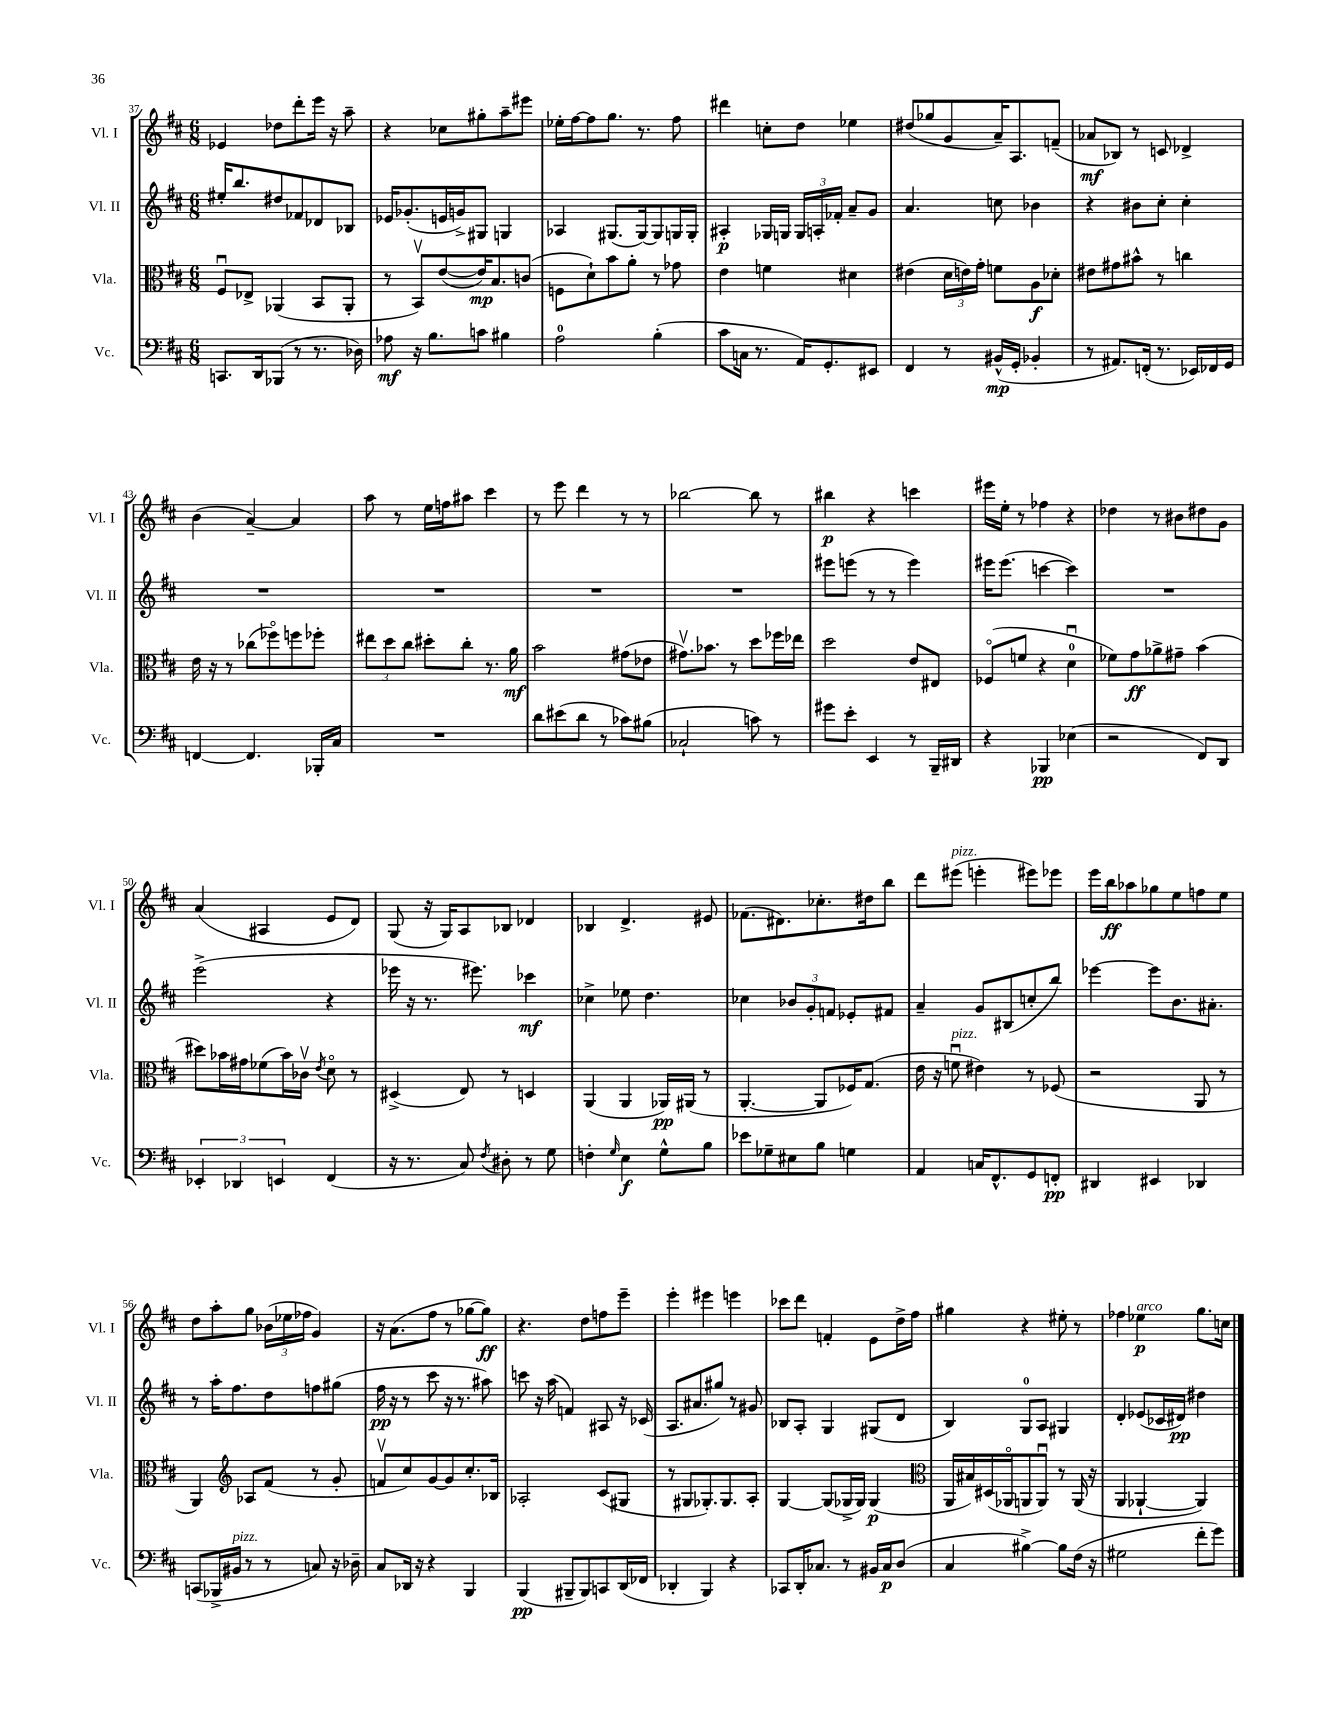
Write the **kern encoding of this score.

**kern	**kern	**kern	**kern
*staff4	*staff3	*staff2	*staff1
*clefF4	*clefC3	*clefG2	*clefG2
*k[f#c#]	*k[f#c#]	*k[f#c#]	*k[f#c#]
*M6/8	*M6/8	*M6/8	*M6/8
8.CC	8F#u	16ee#'	4e-
.	.	8.bb	.
.	8E-^	.	.
16DD	.	.	.
(8BBB-	(4AA-	8dd#	8dd-
8r	.	8f-	8ddd'
8.r	8BB	8d-	16eee
.	.	.	16r
.	8AA-'	8B-	8aa~
16D-)	.	.	.
=	=	=	=
8A-	8r	16e-	4r
.	.	(8.g-'	.
16r	8BBv)	.	.
8.B	.	.	.
.	([8e	16e	8cc-
.	.	16g^)	.
8c	16e])	8G#	8gg#'
.	8.B	.	.
4B#	.	4G	8aa~
.	(8c	.	8eee#
=	=	=	=
2A	8F	4A-	16ee-'
.	.	.	[16ff#
.	8d`)	.	8ff#]
.	8b	(8.G#	8.gg
.	8a'	.	.
.	.	[16G#)	8.r
(4B'	8r	8G#]	.
.	8g-	16G	8ff#
.	.	16G'	.
=	=	=	=
8c#	4e	4A#'	4ddd#
16C	.	.	.
8.r	.	.	.
.	4f	16G-	8cc'
.	.	16G	.
16AA)	.	24G	8dd
.	.	24A'	.
8.GG'	.	.	.
.	.	24f-'	.
.	4d#	8a~	4ee-
8EE#	.	8g	.
=	=	=	=
4FF#	(4e#	4.a	(8dd#
.	.	.	8gg-
8r	24d	.	8g
.	24e)	.	.
.	24g'	.	.
(16BB#^^	8f	8cc	16a~)
16GG'	.	.	8.A
4BB-'	8A	4b-	.
.	8d-'	.	(8f~
=	=	=	=
8r	8e#	4r	8a-
8.AA#)	8g#	.	8B-)
.	8b#^^	8b#	8r
(16FF'	.	.	.
8.r	8r	8cc#'	8c
.	4cc	4cc#'	4d-^
16EE-)	.	.	.
16FF-	.	.	.
16GG	.	.	.
=	=	=	=
[4FF	16e	2.r	(4b
.	16r	.	.
.	8r	.	.
4.FF]	(8cc-	.	[4a~)
.	8ff-o)	.	.
.	8ff	.	4a]
16BBB-'	8ff-'	.	.
16C#	.	.	.
=	=	=	=
2.r	12ee#	2.r	8aa
.	12dd	.	.
.	.	.	8r
.	12cc#	.	.
.	8dd#'	.	16ee
.	.	.	16ff
.	8cc#'	.	8aa#
.	8.r	.	4ccc#
.	16a	.	.
=	=	=	=
8d	2b	2.r	8r
(8e#	.	.	8eee
8d	.	.	4ddd
8r	.	.	.
8c-)	(8g#	.	8r
(8B#	8e-	.	8r
=	=	=	=
2C-`	8.g#v)	2.r	[2bb-
.	8.b-	.	.
.	8r	.	.
8c)	8dd	.	8bb-]
8r	16ff-	.	8r
.	16ee-	.	.
=	=	=	=
8g#	2dd	8eee#	4bb#
8e'	.	(8eee	.
4EE	.	8r	4r
.	.	8r	.
8r	8e	4eee)	4ccc
16BBB~	8E#	.	.
16DD#	.	.	.
=	=	=	=
4r	(8F-o	16eee#	16eee#
.	.	(8.eee#	16ee'
.	8f	.	8r
4BBB-	4r	[4ccc	4ff-
(4E-	4du	4ccc])	4r
=	=	=	=
2r	8f-)	2.r	4dd-
.	8g	.	.
.	8a-^	.	8r
.	8g#~	.	8b#
8FF#)	(4b	.	8dd#
8DD	.	.	8g
=	=	=	=
6EE-'	8dd#)	(2eee^	(4a
.	16b-	.	.
6DD-	.	.	.
.	16g#	.	.
.	(8f-	.	4A#
6EE	.	.	.
.	16b-)	.	.
.	16c-v	.	.
.	8qe	.	.
(4FF#	8do	4r	8e
.	8r	.	8d)
=	=	=	=
16r	(4D#^	16eee-	(8G
8.r	.	16r	.
.	.	8.r	16r
.	.	.	16G)
8C#)	8E)	.	8A
.	.	8.eee#)	.
8qF#	.	.	.
8D#'	8r	.	8B-
8r	4D	4ccc-	4d-
8G	.	.	.
=	=	=	=
4F'	(4AA	4cc-^	4B-
16qqG	.	.	.
4E	4AA	8ee-	4.d^
.	.	4.dd	.
8G^^	16AA-)	.	.
.	(16AA#	.	.
8B	8r	.	8e#
=	=	=	=
8e-	[4.AA'	4cc-	(8.f-
8G-~	.	.	.
.	.	.	8.d#)
8E#	.	12b-	.
.	.	12g'	.
8B	8AA]	.	8.cc-'
.	.	12f	.
4G	16F-)	8e-'	.
.	(8.G	.	16dd#
.	.	8f#	8bb
=	=	=	=
4AA	16e	4a~	8ddd
.	16r	.	.
.	8fu	.	(8eee#
16C	4e#)	8g	4eee'
8.FF#^^	.	.	.
.	.	(8B#	.
8GG	8r	8cc'	8eee#)
8FF'	(8F-	8bb)	8eee-
=	=	=	=
4DD#	2r	[4eee-	16eee
.	.	.	16bb
.	.	.	8aa-
4EE#	.	8eee-]	8gg-
.	.	8.b	8ee
4DD-	8AA	.	8ff
.	.	8.a#'	.
.	8r	.	8ee
=	=	=	=
(8CC	4AA)	8r	8dd
16BBB-^	.	16aa'	8aa'
16BB#	.	8.ff#	.
*	*clefG2	*	*
8r	8A-	.	8gg
8r	(8f#	8dd	(24b-
.	.	.	24ee-
.	.	.	24ff-
8C)	8r	8ff	4g)
16r	8g'	(8gg#	.
16D-~	.	.	.
=	=	=	=
8C#	8fv	16ff#	16r
.	.	16r	(8.a
16DD-	8cc#)	8r	.
16r	.	.	.
4r	[8g	8ccc#	8ff#
.	8g]	16r	8r
.	.	8.r	.
4BBB	8.cc#'	.	[8gg-
.	.	8aa#)	8gg-])
.	16B-	.	.
=	=	=	=
(4BBB	2A-'	8ccc	4.r
.	.	16r	.
.	.	(16aa	.
8BBB#~	.	4f)	.
8BBB#)	.	.	8dd
8CC	(8c#	8A#	8ff
(16DD	8G#	16r	8eee~
16FF-	.	(16c-	.
=	=	=	=
4DD-'	8r	8.A	4eee'
.	8G#	.	.
.	.	8.a#	.
4BBB)	8.G-')	.	4eee#
.	.	8gg#)	.
.	8.G-	.	.
4r	.	8r	4eee
.	8A'	8g#	.
=	=	=	=
8CC-	[4G	8B-	8ccc-
16DD'	.	8A'	8ddd
8.C-	.	.	.
.	(8G]	4G	4f'
8r	16G-^	.	.
.	16G-)	.	.
16BB#	(4G-	(8G#	8e
16C-	.	.	.
(8D	.	8d	16dd^
.	.	.	16ff#
=	=	=	=
*	*clefC3	*	*
4C#	16AA	4B)	4gg#
.	16B#)	.	.
.	(16D#	.	.
.	16AA-o	.	.
[4B#^)	8AA	8G	4r
.	8AAu)	8A	.
8B#]	8r	4G#	8ee#'
(16F#	(16AA	.	8r
16r	16r	.	.
=	=	=	=
2G#	4AA	4d'	4ff-
.	[4AA-`	(8e-	4ee-
.	.	16c-	.
.	.	16d#)	.
8f#'	4AA-])	4dd#	8.gg
8g)	.	.	.
.	.	.	16cc
==	==	==	==
*-	*-	*-	*-
